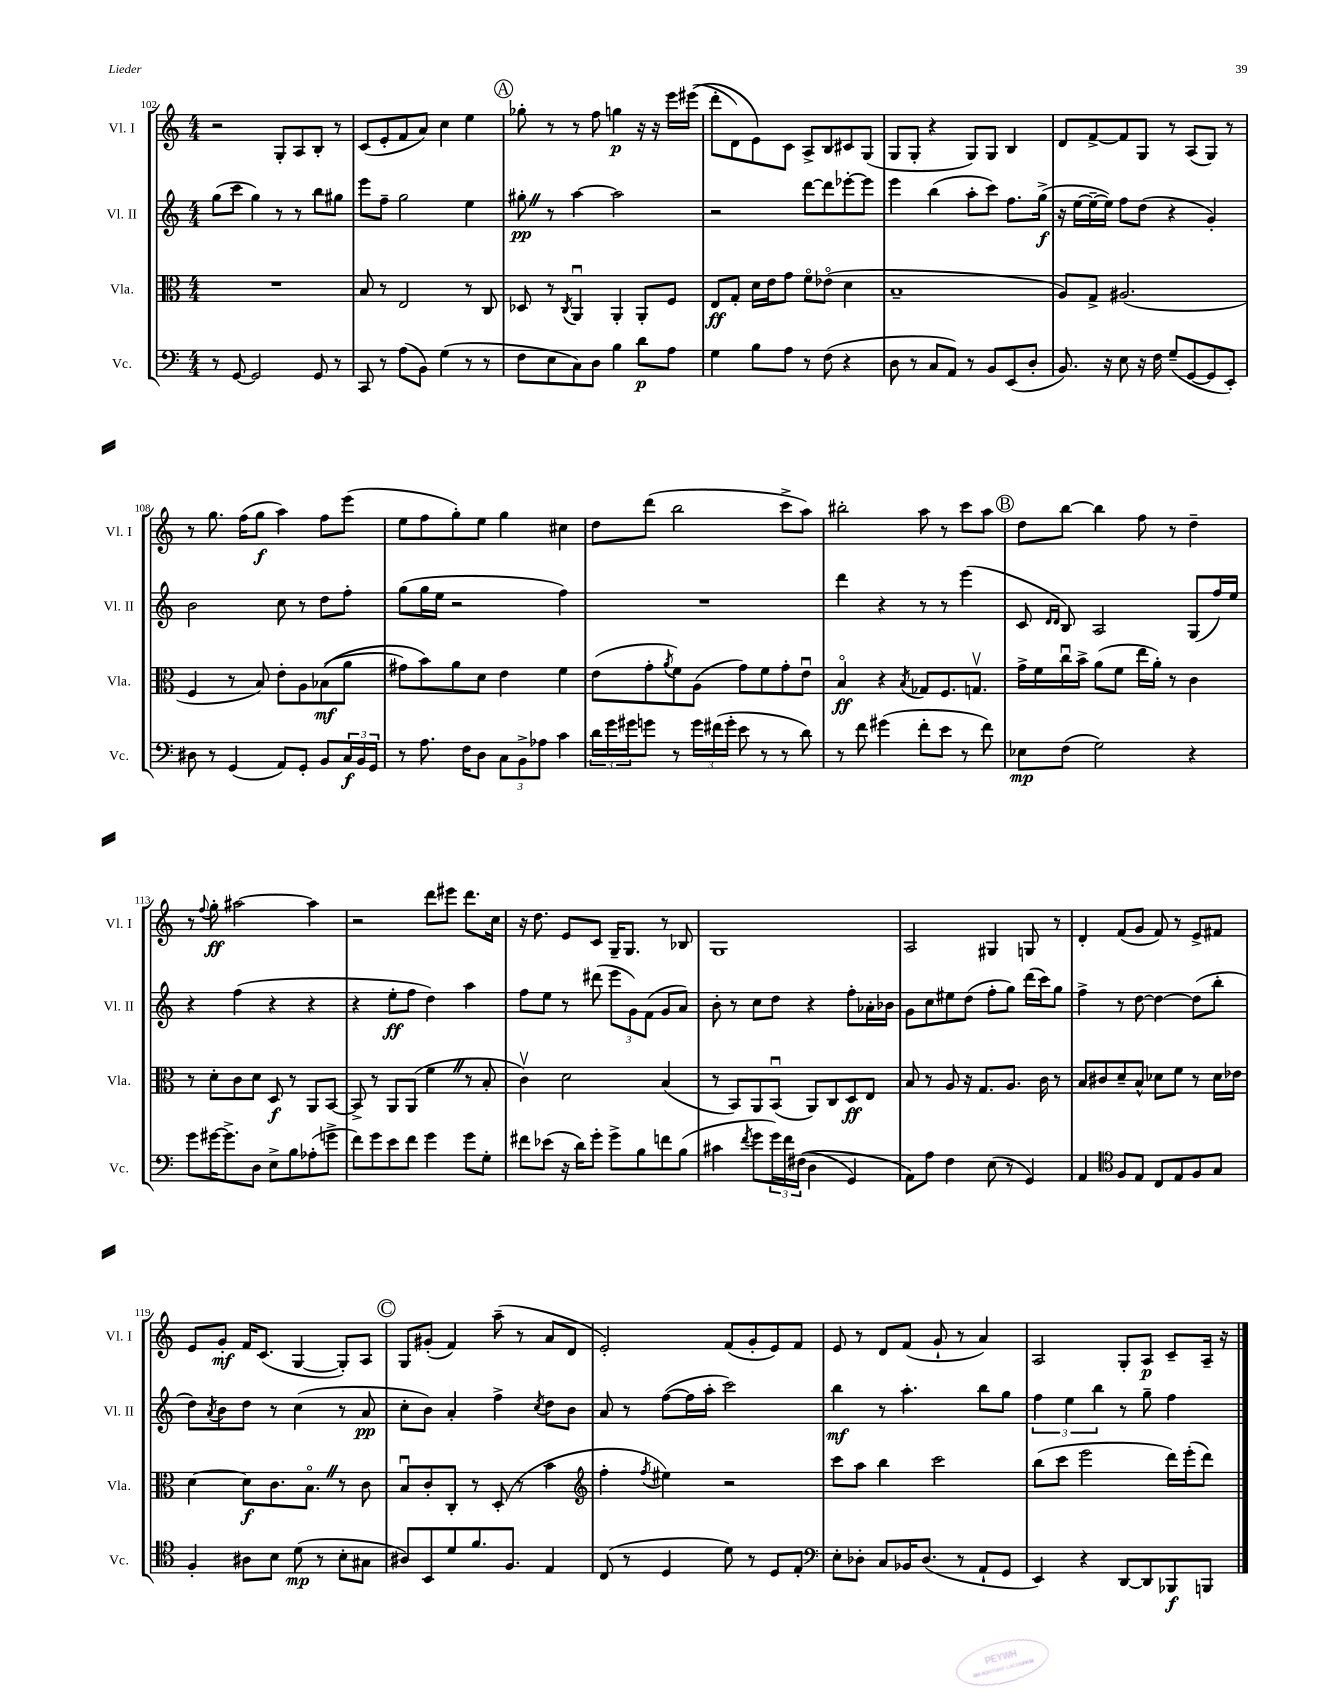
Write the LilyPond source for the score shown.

<<
\new StaffGroup <<
\new Staff = "s0" \with { instrumentName = "Vl. I" shortInstrumentName = "Vl. I" } {
    \clef treble \key c \major \numericTimeSignature \time 4/4
    r2 g8-. a8 b8-. r8 |
    c'8( e'8-. f'8 a'8) c''4 e''4 |
    \mark \markup { \circle "A" } ges''8-. r8 r8 f''8 g''4\p r16 r16 e'''16 eis'''16(\( |
    d'''8-. d'8) e'8\) c'8 a8-> b8 cis'8 g8( |
    g8 g8-. r4 g8) g8 b4 |
    d'8 f'8~-> f'8 g8 r8 a8( g8) r8 |
    r8 g''8. f''16( g''8\f a''4) f''8 e'''8( |
    e''8 f''8 g''8-.) e''8 g''4 cis''4 |
    d''8 d'''8( b''2 c'''8-> a''8) |
    bis''2-. a''8 r8 c'''8 a''8 |
    \mark \markup { \circle "B" } d''8 b''8~ b''4 f''8 r8 d''4-- |
    r8 \appoggiatura { f''8 } g''8-.\ff ais''2~ ais''4 |
    r2 d'''8 eis'''8 d'''8. c''16 |
    r16 d''8. e'8 c'8 g16-- g8. r8 bes8 |
    g1 |
    a2 gis4 g8 r8 |
    d'4-. f'8( g'8 f'8) r8 e'8-> fis'8 |
    e'8 g'8-.\mf f'16 c'8.( g4~ g8-.) a8 |
    \mark \markup { \circle "C" } g8 gis'8-.( f'4) a''8--( r8 a'8 d'8 |
    e'2-.) f'8( g'8-. e'8) f'8 |
    e'8 r8 d'8 f'8( g'8-! r8 a'4) |
    a2 g8-. a8\p c'8-- a16-- r16 \bar "|." |
}
\new Staff = "s1" \with { instrumentName = "Vl. II" shortInstrumentName = "Vl. II" } {
    \clef treble \key c \major \numericTimeSignature \time 4/4
    g''8( c'''8 g''4) r8 r8 b''8 gis''8 |
    e'''8 f''8-- g''2 e''4 |
    \mark \markup { \circle "A" } gis''8-.\pp \once \override BreathingSign.text = \markup { \musicglyph "scripts.caesura.straight" } \breathe r8 a''4~ a''2 |
    r2 d'''8~ d'''8 ees'''8~-. ees'''8 |
    e'''4 b''4( a''8-. c'''8) f''8. g''16->\f( |
    r16 e''16~ e''16~-- e''16) f''8 d''8( r4 g'4-.) |
    b'2 c''8 r8 d''8 f''8-. |
    g''8( g''16 e''16 r2 f''4) |
    R1 |
    d'''4 r4 r8 r8 e'''4( |
    \mark \markup { \circle "B" } c'8 \grace { d'16 d'16 } b8) a2 g8( f''16) e''16 |
    r4 f''4( r4 r4 |
    r4 e''8-.\ff f''8 d''4) a''4 |
    f''8 e''8 r8 dis'''8( \tuplet 3/2 { e'''8 g'8) f'8( } g'8 a'8) |
    b'8-. r8 c''8 d''8 r4 f''8-. aes'16-. bes'16 |
    g'8 c''8 eis''8 d''8( f''8-. g''8) d'''16( c'''16) g''8 |
    f''4-> r8 d''8~ d''4~ d''8( b''8-. |
    d''8) \acciaccatura { a'8 } b'8 d''8 r8 c''4( r8 a'8\pp |
    \mark \markup { \circle "C" } c''8-. b'8) a'4-. f''4-> \acciaccatura { c''8 } d''8 b'8 |
    a'8 r8 f''8~( f''16 a''16-. c'''2) |
    b''4\mf r8 a''4.-. b''8 g''8 |
    \tuplet 3/2 { f''4 e''4 b''4 } r8 g''8-- f''4 \bar "|." |
}
\new Staff = "s2" \with { instrumentName = "Vla." shortInstrumentName = "Vla." } {
    \clef alto \key c \major \numericTimeSignature \time 4/4
    R1 |
    b8 r8 e2 r8 c8 |
    \mark \markup { \circle "A" } des8 r8 \acciaccatura { c8 } a,4\downbow a,4-. a,8-. f8 |
    e8\ff g8-. d'16 e'16 g'8 f'8\flageolet ees'8\flageolet( d'4 |
    b1-- |
    a8) g8-> ais2.( |
    f4 r8 b8) e'8-. a8 bes8\mf(\( a'8 |
    gis'8) b'8\) a'8 d'8 e'4 f'4 |
    e'8( g'8-. \acciaccatura { a'8 } f'8) a8( g'8) f'8 g'8-. e'8\downbow |
    b4\flageolet\ff r4 \acciaccatura { b8 } ges8 f8. g8.\upbow |
    \mark \markup { \circle "B" } g'16-> f'16 c''16\downbow b'16-> a'8( f'8 e''16 a'16-.) r8 c'4 |
    r8 d'8-. c'8 d'8 d8\f r8 a,8 b,8~ |
    b,8-> r8 a,8 a,8( f'4 \once \override BreathingSign.text = \markup { \musicglyph "scripts.caesura.straight" } \breathe r8 b8-. |
    c'4\upbow) d'2 b4( |
    r8 b,8) a,8 b,8\downbow( a,8) c8 d8\ff e8 |
    b8 r8 a8 r16 g8. a8. c'16 r8 |
    b8 cis'8 d'8-- b8-^ des'8 f'8 r8 des'16 ees'16 |
    d'4~ d'8\f c'8. b8.\flageolet \once \override BreathingSign.text = \markup { \musicglyph "scripts.caesura.straight" } \breathe r8 c'8 |
    \mark \markup { \circle "C" } b8\downbow c'8-. c8-. r8 d8-.( r8 b'4 |
    \clef treble f''4-. \acciaccatura { f''8 } eis''4) r2 |
    c'''8 a''8 b''4 c'''2 |
    b''8( c'''8 e'''2 d'''16) e'''16-.( d'''8) \bar "|." |
}
\new Staff = "s3" \with { instrumentName = "Vc." shortInstrumentName = "Vc." } {
    \clef bass \key c \major \numericTimeSignature \time 4/4
    r8 g,8~ g,2 g,8 r8 |
    c,8 r8 a8( b,8) g4( r8 r8 |
    \mark \markup { \circle "A" } f8 e8 c8) d8 b4 d'8\p a8 |
    g4 b8 a8 r8 f8( r4 |
    d8 r8 c8 a,8) r8 b,8 e,8( d8-. |
    b,8.) r16 e8 r16 f16 g8--( g,8~ g,8 e,8-.) |
    dis8 r8 g,4( a,8) g,8-. b,8 \tuplet 3/2 { c16\f b,16 g,16 } |
    r8 a8. f16 d8 \tuplet 3/2 { c8 b,8-> aes8 } c'4 |
    \tuplet 3/2 { d'16 g'16 gis'16 } g'8 r8 \tuplet 3/2 { g'16 fis'16( g'16-. } e'8 r8 r8 d'8) |
    r8 f'8 gis'4( f'8-. e'8 r8 f'8) |
    \mark \markup { \circle "B" } ees8\mp f8( g2) r4 |
    g'8 gis'16~ gis'8.-> d8 e8-> b8 aes8-.( g'8-> |
    f'8) g'8 e'8 f'8 g'4 g'8 g8-. |
    fis'8 ees'8( r16 d'16) g'8-. g'8-> b8 f'8 b8( |
    cis'4 \acciaccatura { f'8 } g'8 \tuplet 3/2 { g'16) f'16 fis16(\( } d4 g,4) |
    a,8\) a8 f4 e8( r8 g,4) |
    a,4 \clef tenor f8 e8 c8 e8 f8 g8 |
    f4-. ais8 b8 d'8\mp( r8 b8-. gis8 |
    \mark \markup { \circle "C" } ais8) b,8 d'8 f'8. f8. e4 |
    c8( r8 d4 d'8) r8 d8 e8-. |
    \clef bass e8-. des8-. c8 bes,16 des8.( r8 a,8-! g,8 |
    e,4) r4 d,8~ d,8 bes,,8\f b,,8 \bar "|." |
}
>>
>>
\layout { \context { \Score currentBarNumber = #102 } }
